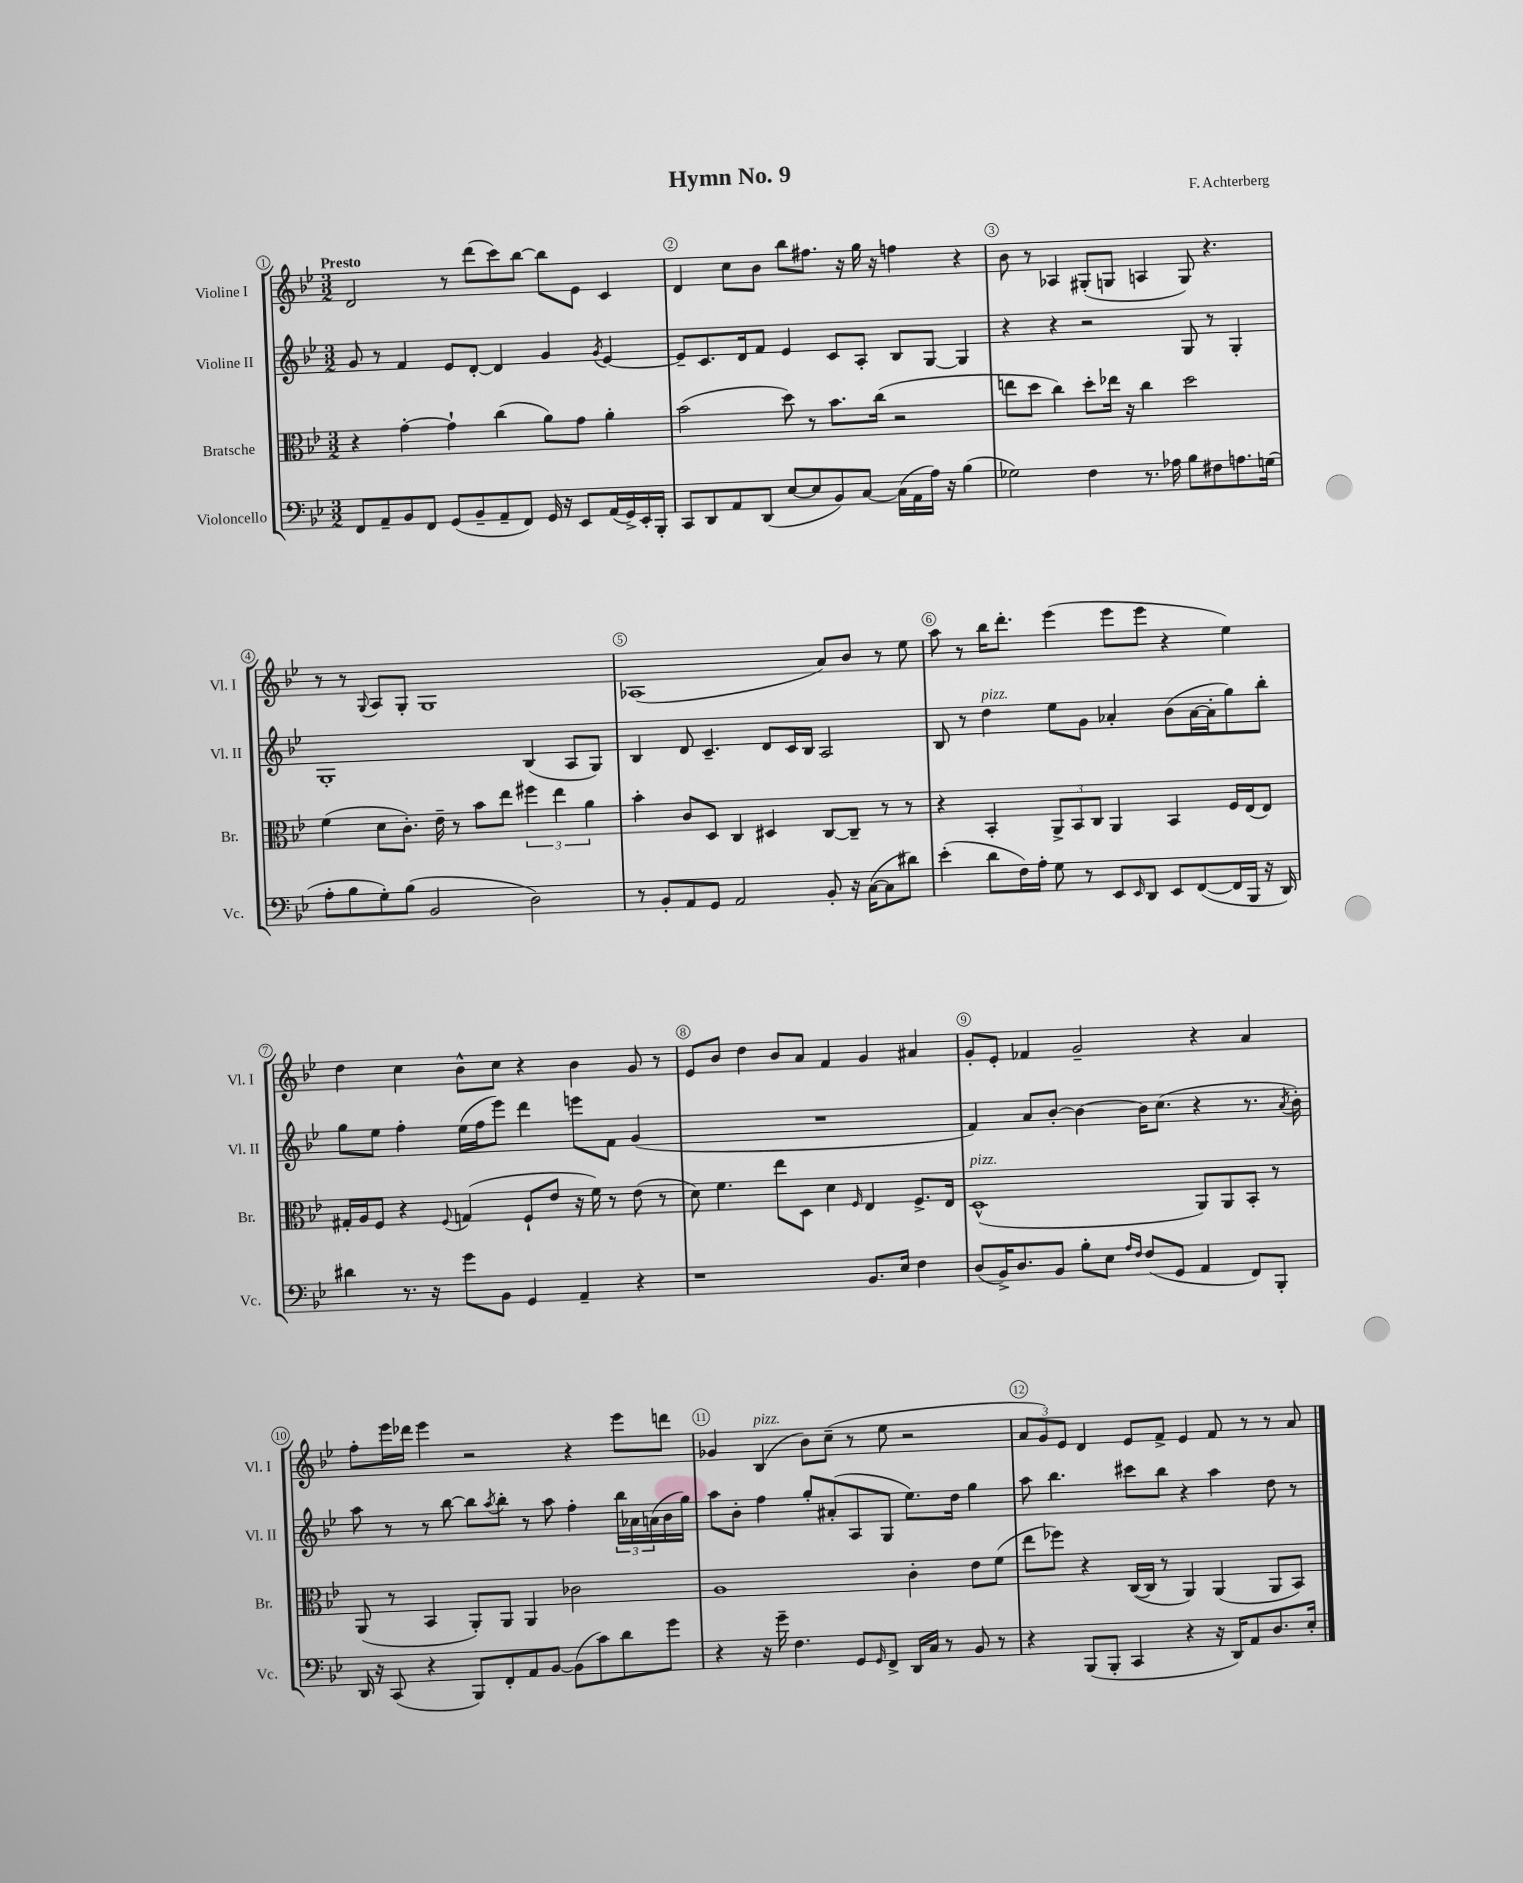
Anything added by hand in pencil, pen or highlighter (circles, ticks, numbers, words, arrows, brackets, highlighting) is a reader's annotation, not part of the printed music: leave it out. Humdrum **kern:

**kern	**kern	**kern	**kern
*staff4	*staff3	*staff2	*staff1
*clefF4	*clefC3	*clefG2	*clefG2
*k[b-e-]	*k[b-e-]	*k[b-e-]	*k[b-e-]
*M3/2	*M3/2	*M3/2	*M3/2
8FF	4r	8g	2d
8AA~	.	8r	.
8BB-	[4g'	4f	.
8FF	.	.	.
(8GG	4g`]	8e-	8r
8BB-~	.	[8d'	(8ddd
8AA~	(4cc	4d]	8ccc)
8FF)	.	.	[8bb-
16GG	8a)	4g	8bb-]
16r	.	.	.
8EE-	8g	.	8e-
.	.	8qg	.
(16AA	4a'	[4e-	4c
16GG^)	.	.	.
16EE-'	.	.	.
16BBB-'	.	.	.
=	=	=	=
8CC	(2b-	8e-~]	4d
8DD	.	8.c	.
8AA	.	.	8cc
.	.	16d	.
(8DD	.	8f	8b-
[8E-	8dd)	4e-	8bb-
8E-]	8r	.	8.ff#
8BB-)	8.b-	8c	.
.	.	.	16r
[8C	.	8A'	16gg
.	(16cc	.	16r
(16C]	2r	8B-	4ff
16AA	.	.	.
16A)	.	[8G	.
16r	.	.	.
(4B-	.	4G]	4r
=	=	=	=
2G-)	8ee	4r	8b-
.	8dd	.	8r
.	4cc)	4r	4A-
4F	8dd'	2r	(8G#'
.	16ee-	.	8G
.	16r	.	.
8.r	4cc	.	4A
16A-	.	.	.
8B-	2dd	8G	8G)
8F#	.	8r	4.r
8.A	.	4G'	.
(16G	.	.	.
=	=	=	=
8A'	(4f	1G'	8r
8B-	.	.	8r
.	.	.	8qqG
8G')	8d	.	8A
(8B-	8.c')	.	8G'
2BB-	.	.	1G
.	16e-~	.	.
.	8r	.	.
.	8b-	.	.
.	8ee-	.	.
2D)	6ff#	(4B-	.
.	6ee-	.	.
.	.	8A	.
.	6a	.	.
.	.	8G)	.
=	=	=	=
8r	4b-'	4B-	(1A-
8BB-'	.	.	.
8AA	8c	8d	.
8GG	8D	4.c~	.
2AA	4C	.	.
.	4D#	8d	.
.	.	16c	.
.	.	16B-	.
8BB-'	[8C	2A	8a)
16r	8C~]	.	8b-
([16C	.	.	.
8C]	8r	.	8r
8d#)	8r	.	8ee-
=	=	=	=
(4e-'	4r	8B-	8aa
.	.	8r	8r
8d	4BB-'	4dd	16bb-
.	.	.	8.ddd'
16F)	.	.	.
16A'	.	.	.
8G	12AA^	8ee-	(4eee-
.	12BB-	.	.
8r	.	8g	.
.	12C	.	.
8EE-	4AA	4a-'	8eee-
16qqEE-	.	.	.
8DD	.	.	8eee-
8EE-	4BB-	(8b-	4r
([8FF	.	[16a-	.
.	.	16a-']	.
16FF]	16F	8gg)	4ee-)
16BBB-	(16E-	.	.
16r	8E-)	8bb-'	.
16DD)	.	.	.
=	=	=	=
4d#	16G#'	8gg	4dd
.	16A	.	.
.	8F	8ee-	.
8.r	4r	4ff'	4cc
16r	.	.	.
.	8qqF	.	.
8g	(4G	(16ee-	8b-^^
.	.	16ff	.
8BB-	.	8eee-)	8cc
4GG	8F`	4ddd	4r
.	8e-	.	.
4AA~	16r	8eee	4b-
.	16f)	.	.
.	8r	8f	.
4r	(8e-	(4g	8g
.	8r	.	8r
=	=	=	=
1r	8d)	1.r	8e-
.	4.f	.	8b-
.	.	.	4dd
.	8ee-	.	8b-
.	8D	.	8a
.	4d	.	4f
.	16qqF	.	.
8.BB-	4E-	.	4g
16E-	.	.	.
4F	8.F^	.	4a#
.	16E-	.	.
=	=	=	=
(8D	(1D^^	4f)	8g'
16BB-^)	.	.	8e-'
8.D	.	.	.
.	.	8a	4f-
8BB-	.	[8b-'	.
8B-'	.	4b-_	2g~
8E-	.	.	.
16qqA	.	.	.
16qqF	.	.	.
(8F	.	16b-]	.
.	.	(8.cc	.
8GG	.	.	.
4AA	8AA)	4r	4r
.	8AA	.	.
8FF)	8BB-'	8.r	4a
8BBB-'	8r	.	.
.	.	8qa	.
.	.	16b-')	.
=	=	=	=
16DD	(8AA	8aa	8ff'
16r	.	.	.
(8CC	8r	8r	16eee-
.	.	.	16ddd-
4r	4BB-	8r	4eee-
.	.	[8bb-	.
8BBB-)	8AA')	8bb-]	2r
.	.	8qaa	.
8FF'	8AA	8bb-'	.
8AA	4AA	8r	.
[8BB-	.	8aa	.
(8BB-]	2c-	4ff'	4r
8c)	.	.	.
8d	.	24bb-	8eee-
.	.	24a-	.
.	.	(24a	.
8g	.	16b-	8ddd
.	.	16gg)	.
=	=	=	=
4r	1A	8aa	4g-
.	.	8b-'	.
16r	.	4ff	(4B-
16g~	.	.	.
4.F	.	.	.
.	.	8gg'	8b-)
.	.	(8a#'	(8cc~
8GG	.	8A	8r
16qqGG	.	.	.
8FF^	.	8G	8ee-
16DD	4c'	8.ee-)	2r
16C	.	.	.
8r	.	.	.
.	.	16dd	.
8BB-	8e-	4gg	.
8r	(8f	.	.
=	=	=	=
4r	8ee-	8aa	12a
.	.	.	12g)
.	8ff-)	4.bb-	.
.	.	.	12e-
(8BBB-	4r	.	4d
8BBB-'	.	.	.
4CC	([16C	8ccc#	8e-
.	16C]	.	.
.	8r	8bb-	8f^
4r	4AA)	4r	4e-
16r	(4AA	4aa	8f
16DD)	.	.	.
8AA	.	.	8r
8.D	8AA	8dd	8r
.	8BB-)	8r	8a
16E-'	.	.	.
==	==	==	==
*-	*-	*-	*-
